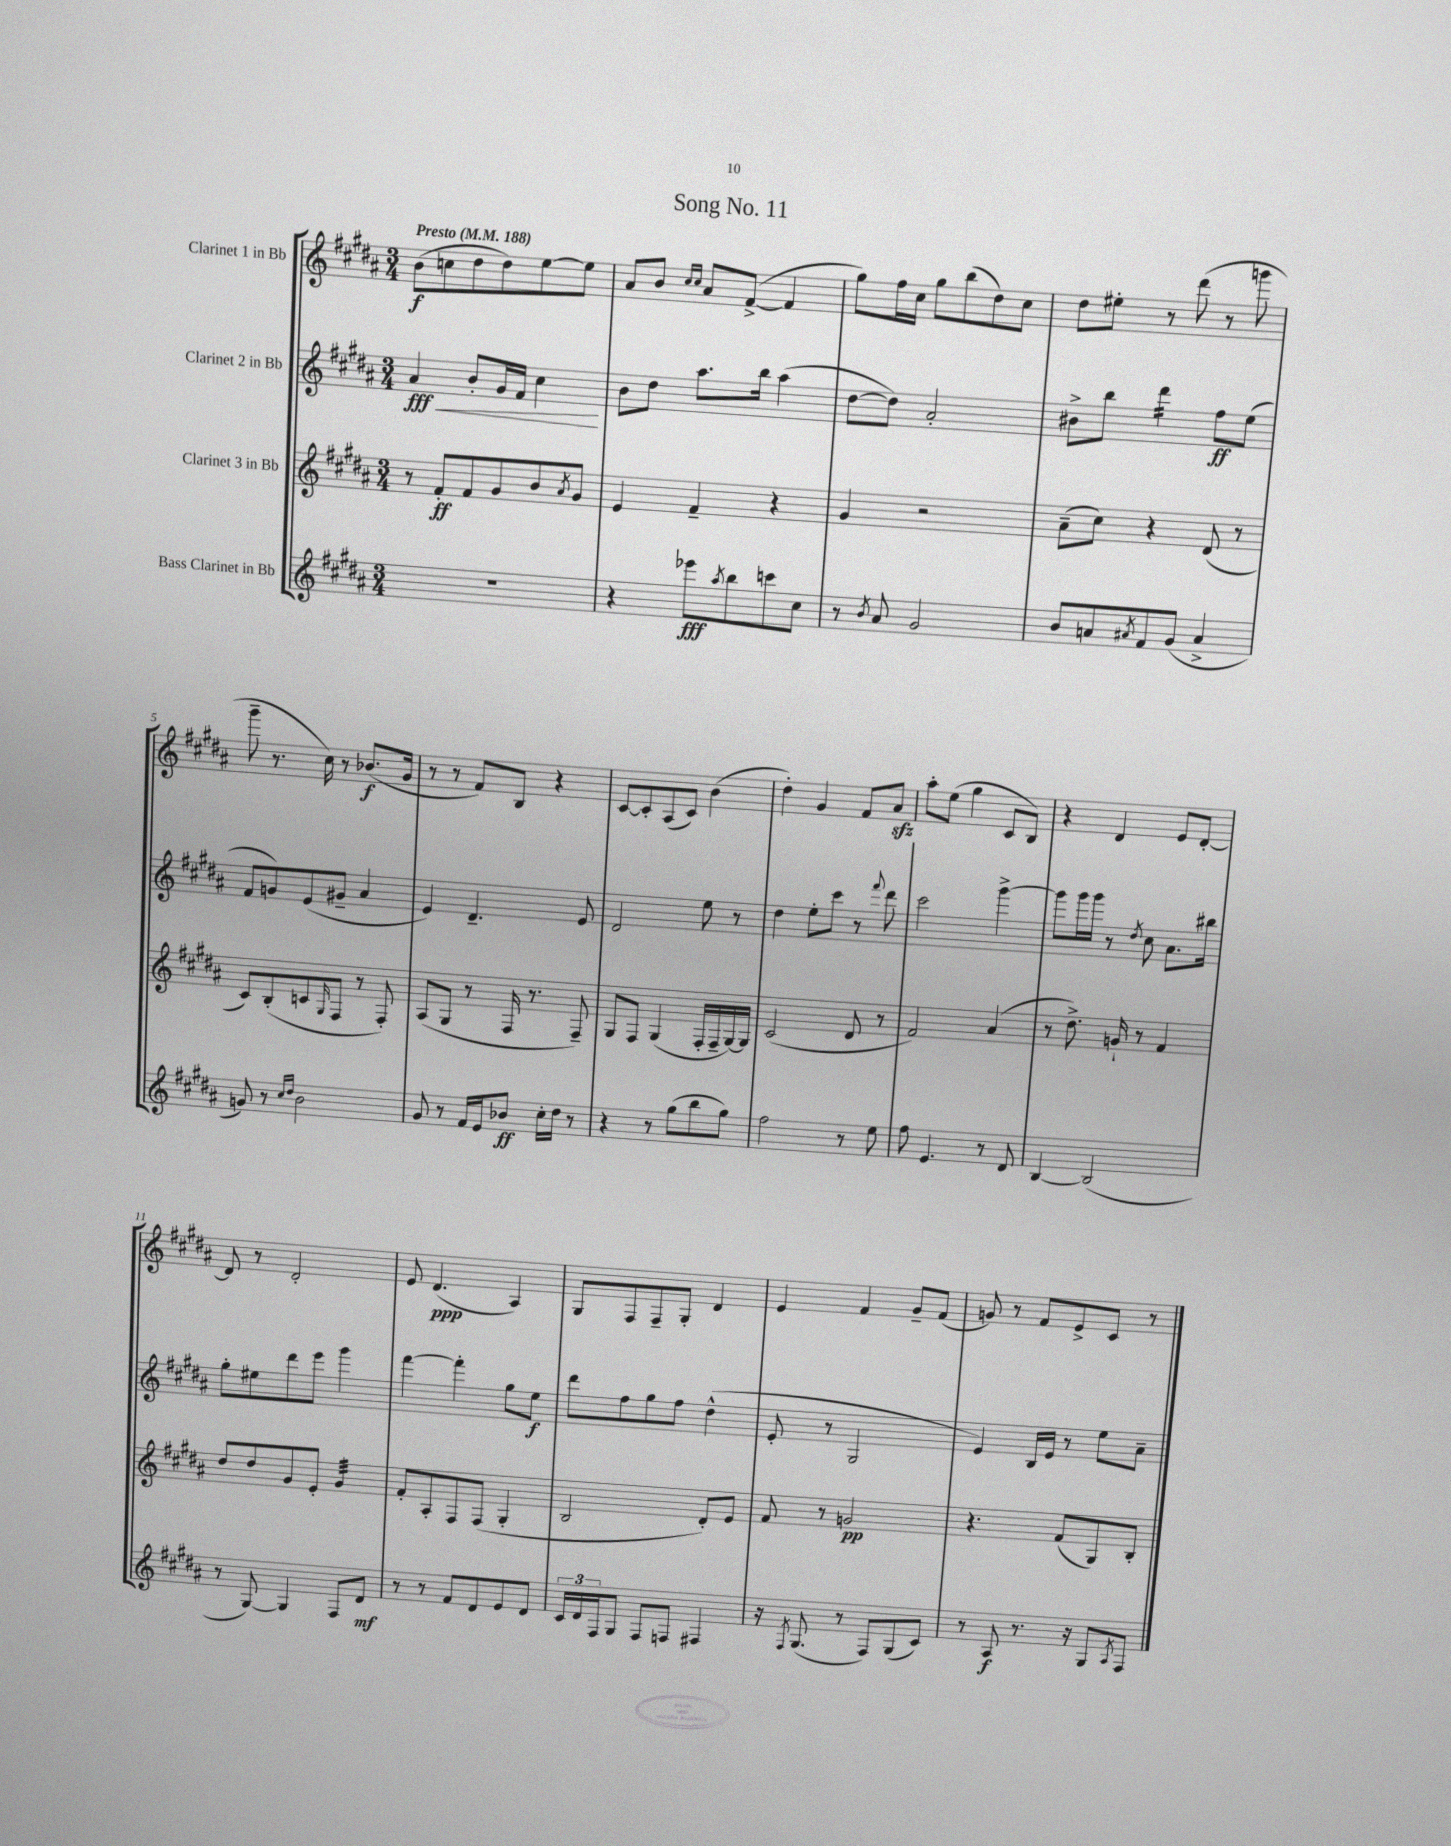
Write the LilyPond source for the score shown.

\header { title = "Song No. 11" }
<<
\new StaffGroup <<
\new Staff = "s0" \with { instrumentName = "Clarinet 1 in Bb" } {
    \clef treble \key b \major \numericTimeSignature \time 3/4 \tempo "Presto" 4 = 188
    b'8\f( c''8 dis''8 dis''8) e''8~ e''8 |
    ais'8 b'8 \grace { cis''16 cis''16 } ais'8 fis'8~->( fis'4 |
    gis''8) fis''16 cis''16 gis''8 b''8( dis''8) cis''8 |
    dis''8 eis''8-. r8 dis'''8( r8 g'''8 |
    gis'''8-- r8. cis''16) r8 bes'8.\f( gis'16 |
    r8 r8 fis'8) b8 r4 |
    cis'8~ cis'8-. ais8( cis'8) b'4( |
    dis''4-.) gis'4 fis'8 ais'8\sfz |
    ais''8-. e''8( gis''4 cis'8 b8) |
    r4 dis'4 e'8 dis'8~-. |
    dis'8 r8 dis'2-. |
    e'8 dis'4.\ppp( ais4) |
    gis8 fis8 fis8-- gis8-. dis'4 |
    e'4 fis'4 gis'8-- fis'8( |
    g'8) r8 fis'8 e'8-> cis'8 r8 \bar "|." |
}
\new Staff = "s1" \with { instrumentName = "Clarinet 2 in Bb" } {
    \clef treble \key b \major \numericTimeSignature \time 3/4
    ais'4\fff\< b'8-. gis'16 fis'16 cis''4\! |
    b'8 dis''8 ais''8. b''16 ais''4( |
    dis''8~ dis''8) ais'2-. |
    bis'8-> b''8 dis'''4:16 fis''8\ff e''8( |
    fis'8 g'8) e'8( gis'8-- ais'4 |
    e'4) dis'4.-- e'8 |
    dis'2 e''8 r8 |
    dis''4 e''8-. cis'''8 r8 \appoggiatura { fis'''8 } dis'''8 |
    cis'''2 gis'''4~-> |
    gis'''8 gis'''16 gis'''16 r8 \acciaccatura { dis''8 } cis''8 ais'8. bis''16 |
    gis''8-. eis''8 dis'''8 e'''8 gis'''4 |
    fis'''4~ fis'''4-. gis''8 e''8\f |
    dis'''8 fis''8 gis''8 fis''8 dis''4-^( |
    e'8-. r8 gis2 |
    e'4) b16 e'16 r8 e''8 ais'8-- \bar "|." |
}
\new Staff = "s2" \with { instrumentName = "Clarinet 3 in Bb" } {
    \clef treble \key b \major \numericTimeSignature \time 3/4
    r8 fis'8-.\ff fis'8 gis'8 b'8 \acciaccatura { ais'8 } gis'8 |
    e'4 fis'4-- r4 |
    gis'4 r2 |
    ais'8--( cis''8) r4 dis'8( r8 |
    cis'8) b8-.( c'8 \grace { gis16 } fis8 r8 fis8-.) |
    ais8( gis8 r8 fis16 r8. fis8--) |
    gis8 fis8 gis4( fis16-. fis16-- gis16~) gis16 |
    cis'2( dis'8 r8 |
    fis'2) ais'4( |
    r8 dis''8.->) g'16-! r8 fis'4 |
    dis''8 dis''8 gis'8 e'8-. gis'4:32 |
    fis'8-. ais8-. fis8 fis8( gis4-. |
    b2 dis'8-.) e'8 |
    fis'8 r8 g'2\pp |
    r4. fis'8( gis8) b8-. \bar "|." |
}
\new Staff = "s3" \with { instrumentName = "Bass Clarinet in Bb" } {
    \clef treble \key b \major \numericTimeSignature \time 3/4
    R2. |
    r4 ees'''8\fff \acciaccatura { ais''8 } b''8 c'''8 cis''8 |
    r8 \acciaccatura { b'8 } ais'8 gis'2 |
    b'8 a'8 \acciaccatura { ais'8 } fis'8 gis'8( ais'4-> |
    g'8) r8 \grace { cis''16 dis''16 } b'2 |
    gis'8 r8 fis'16 e'16 bes'8\ff cis''16-. dis''16 r8 |
    r4 r8 gis''8( b''8 gis''8) |
    fis''2 r8 e''8 |
    fis''8 e'4. r8 dis'8 |
    b4~ b2( |
    r8 gis8~) gis4 fis8 dis'8\mf |
    r8 r8 fis'8 dis'8 e'8 dis'8 |
    \tuplet 3/2 { cis'16 dis'16 fis16 } gis8 fis8 f8 fis4 |
    r16 \acciaccatura { fis8 } gis8.( r8 fis8) gis8( cis'8) |
    r8 ais8\f r8. r16 gis8 \acciaccatura { ais8 } fis8 \bar "|." |
}
>>
>>
